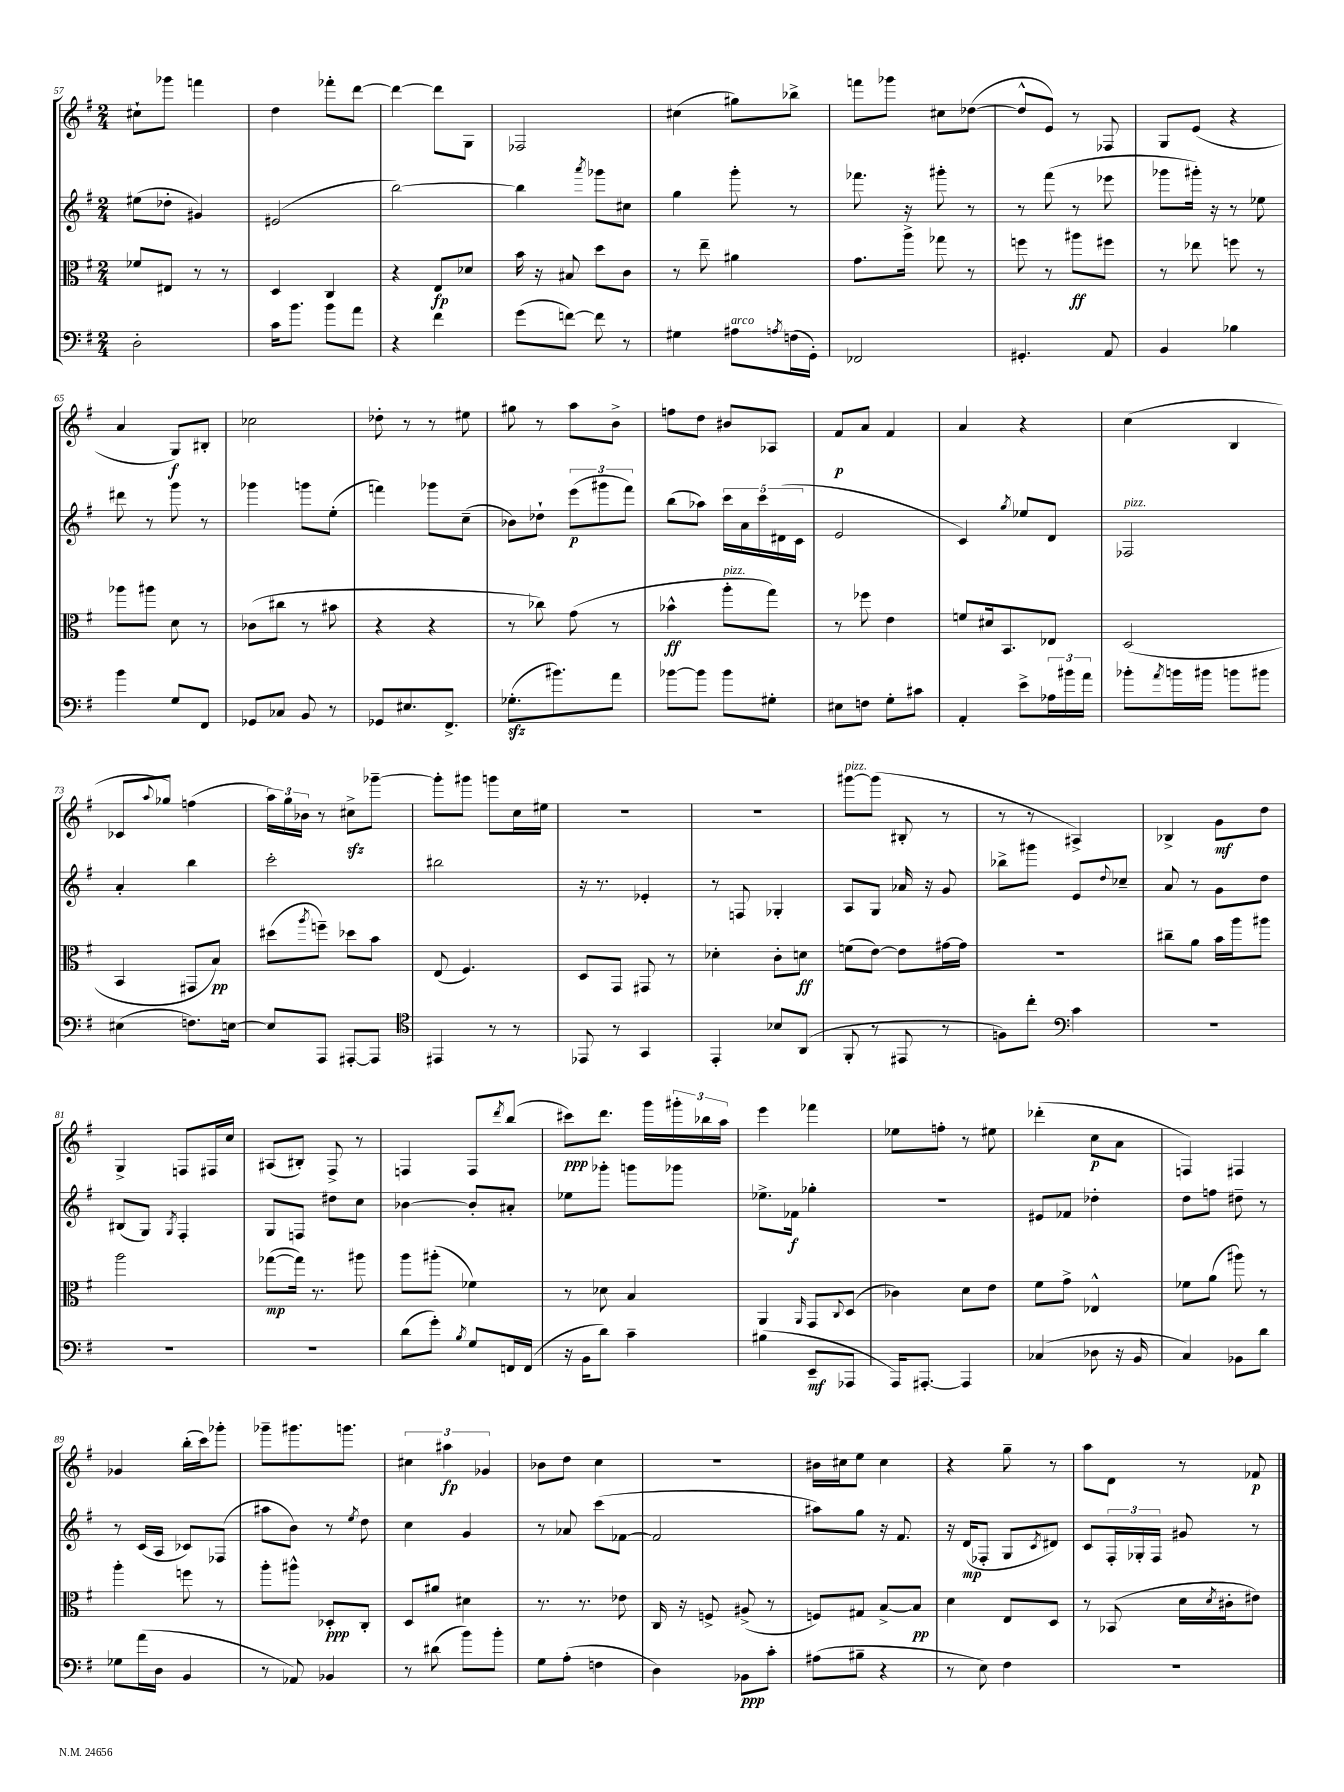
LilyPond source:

<<
\new StaffGroup <<
\new Staff = "s0" {
    \clef treble \key g \major \numericTimeSignature \time 2/4
    cis''8-! ges'''8 f'''4 |
    d''4 fes'''8-. d'''8~ |
    d'''4~ d'''8 g8 |
    fes2 |
    cis''4( gis''8) bes''8-> |
    f'''8 ges'''8 cis''8 des''8~( |
    des''8-^ e'8) r8 fes8 |
    g8 e'8( r4 |
    a'4 g8\f) bis8-. |
    ces''2 |
    des''8-. r8 r8 eis''8 |
    gis''8 r8 a''8 b'8-> |
    f''8 d''8 bis'8 aes8 |
    fis'8\p a'8 fis'4 |
    a'4 r4 |
    c''4( b4 |
    ces'8 \appoggiatura { a''8 } ges''8) f''4( |
    \tuplet 3/2 { a''16) g''16 bes'16 } r8 cis''8->\sfz ges'''8~-- |
    ges'''8-. gis'''8 g'''8 c''16 eis''16 |
    R2 |
    R2 |
    gis'''8~^\markup { \italic "pizz." } gis'''8( bis8-. r8 |
    r8 r8 ais4->) |
    bes4-> g'8\mf d''8 |
    g4-> f8 fis16 c''16 |
    ais8( bis8-.) fis8-> r8 |
    f4 f8 \acciaccatura { d'''8 } b''8( |
    cis'''8\ppp) d'''8. g'''16 \tuplet 3/2 { gis'''16-. bes''16 a''16 } |
    e'''4 fes'''4 |
    ees''8 f''8-. r8 eis''8 |
    des'''4-.( c''8\p a'8 |
    f4) fis4 |
    ges'4 b''16-.( c'''16) ges'''8-. |
    ges'''8-- gis'''8. g'''8. |
    \tuplet 3/2 { cis''4 ais''4\fp ges'4 } |
    bes'8 d''8 c''4 |
    R2 |
    bis'16 cis''16 e''8 cis''4 |
    r4 g''8-- r8 |
    a''8 d'8 r8 fes'8\p \bar "|." |
}
\new Staff = "s1" {
    \clef treble \key g \major \numericTimeSignature \time 2/4
    eis''8( des''8-. gis'4) |
    eis'2( |
    b''2~) |
    b''4 \acciaccatura { a'''8 } ges'''8 cis''8 |
    g''4 g'''8-. r8 |
    fes'''8. r16 gis'''8-. r8 |
    r8 fis'''8( r8 ees'''8 |
    ges'''8 gis'''16-.) r16 r8 ees''8 |
    dis'''8 r8 g'''8 r8 |
    ges'''4 g'''8 e''8-.( |
    f'''4) ges'''8 c''8--( |
    bes'8) des''8-! \tuplet 3/2 { e'''8\p( gis'''8 fis'''8) } |
    b''8( aes''8) \tuplet 5/4 { c'''16 a'16 c'''16 dis'16( c'16 } |
    e'2 |
    c'4) \acciaccatura { g''8 } ees''8 d'8 |
    fes2^\markup { \italic "pizz." } |
    a'4-. b''4 |
    c'''2-. |
    bis''2 |
    r16 r8. ees'4-. |
    r8 f8 ges4-. |
    a8 g8 aes'16 r16 g'8 |
    bes''8-> gis'''8 e'8 \appoggiatura { d''8 } ces''8-- |
    a'8 r8 g'8 d''8 |
    bis8( g8) \acciaccatura { g8 } fis4-. |
    g8 f8 dis''8 c''8 |
    bes'4~ bes'8-. ais'8-. |
    ees''8 ges'''8-. g'''8 ges'''8 |
    ees''8.-> fes'16\f ges''4-. |
    R2 |
    eis'8 fes'8 des''4-. |
    d''8 f''8 dis''8-- r8 |
    r8 c'16( a16 ces'8) fes8( |
    ais''8 b'8) r8 \acciaccatura { e''8 } d''8 |
    c''4 g'4 |
    r8 aes'8 c'''8( fes'8~ |
    fes'2 |
    ais''8) g''8 r16 fis'8. |
    r16 d'16\mp( fes8-. g8 \acciaccatura { c'8 } dis'8) |
    c'8 \tuplet 3/2 { fis16-. ges16-. fis16 } gis'8 r8 \bar "|." |
}
\new Staff = "s2" {
    \clef alto \key g \major \numericTimeSignature \time 2/4
    fes'8 eis8 r8 r8 |
    d4 c4 |
    r4 e8\fp des'8 |
    b'16 r16 bis8 d''8 c'8 |
    r8 e''8-- ais'4 |
    g'8. a''16-> ges''8 r8 |
    f''8 r8 ais''8\ff fis''8 |
    r8 ees''8 f''8 r8 |
    aes''8 ais''8 d'8 r8 |
    ces'8( cis''8 r8 bis'8 |
    r4 r4 |
    r8 ces''8) g'8( r8 |
    bes'4-^\ff a''8-.^\markup { \italic "pizz." } g''8) |
    r8 fes''8 e'4 |
    f'8 dis'16 b,8. ees8 |
    d2( |
    b,4 gis,8 b8\pp) |
    dis''8( \acciaccatura { a''8 } f''8--) des''8 b'8 |
    e8( fis4.) |
    d8 g,8 gis,8 r8 |
    des'4-. c'8-. d'8\ff |
    f'8( e'8~) e'8 gis'16~ gis'16 |
    R2 |
    cis''8-- a'8 b'16 a''16 ais''8 |
    a''2 |
    ges''8~\mp( ges''16) r8. ais''8 |
    a''8 ais''8-.( fes'4) |
    r8 des'8 b4 |
    a,4 \grace { a,16 } g,8 \appoggiatura { c8 } d8( |
    ces'4) d'8 e'8 |
    fis'8 g'8-> ees4-^ |
    fes'8 a'8( ais''8) r8 |
    a''4-. f''8 r8 |
    a''8-. ais''8-^ des8-.\ppp c8-. |
    d8 ais'8 dis'4 |
    r8. r8. ees'8 |
    c16 r16 f8-> ais8->( r8 |
    f8) gis8 b8~-> b8\pp |
    d'4 e8 d8 |
    r8 bes,8( d'16 \acciaccatura { d'8 } cis'16-. eis'8) \bar "|." |
}
\new Staff = "s3" {
    \clef bass \key g \major \numericTimeSignature \time 2/4
    d2-. |
    c'16 b'8. b'8 a'8 |
    r4 fis'4 |
    g'8( f'8~) f'8 r8 |
    gis4 ais8^\markup { \italic "arco" } \acciaccatura { a8 } f16( g,16-.) |
    fes,2 |
    gis,4.-. a,8 |
    b,4 bes4 |
    b'4 g8 fis,8 |
    ges,8 ces8 b,8 r8 |
    ges,8 eis8. fis,8.-> |
    ges8.-.\sfz( bis'8.) a'8 |
    bes'8~ bes'8 bes'8 gis8-. |
    eis8 f8 g8-. cis'8 |
    a,4-. e'8-> \tuplet 3/2 { aes16 bis'16 a'16 } |
    bes'8-. \acciaccatura { a'8 } b'16 bis'16 b'8 bis'8 |
    eis4( f8.) e16~ |
    e8 a,,8 ais,,8~-. ais,,8 |
    \clef tenor eis,4 r8 r8 |
    ees,8 r8 g,4 |
    e,4-. bes8 a,8( |
    fis,8-. r8 eis,8 r8 |
    f8) c''8-. \clef bass c'4 |
    R2 |
    R2 |
    R2 |
    d'8( g'8-.) \acciaccatura { b8 } g8 f,16 f,16( |
    r16 b,16 d'8) c'4-- |
    bis4( e,8--\mf aes,,8 |
    a,,16) ais,,8.~-. ais,,4 |
    ces4( des8 r16 b,16 |
    c4) bes,8 d'8 |
    ges8 a'16( d16 b,4 |
    r8 aes,8) bes,4 |
    r8 dis'8( b'8) b'8-. |
    g8 a8-.( f4 |
    d4) bes,8\ppp c'8-. |
    ais8( bis8-- r4 |
    r8 e8) fis4 |
    R2 \bar "|." |
}
>>
>>
\layout { \context { \Score currentBarNumber = #57 } }
